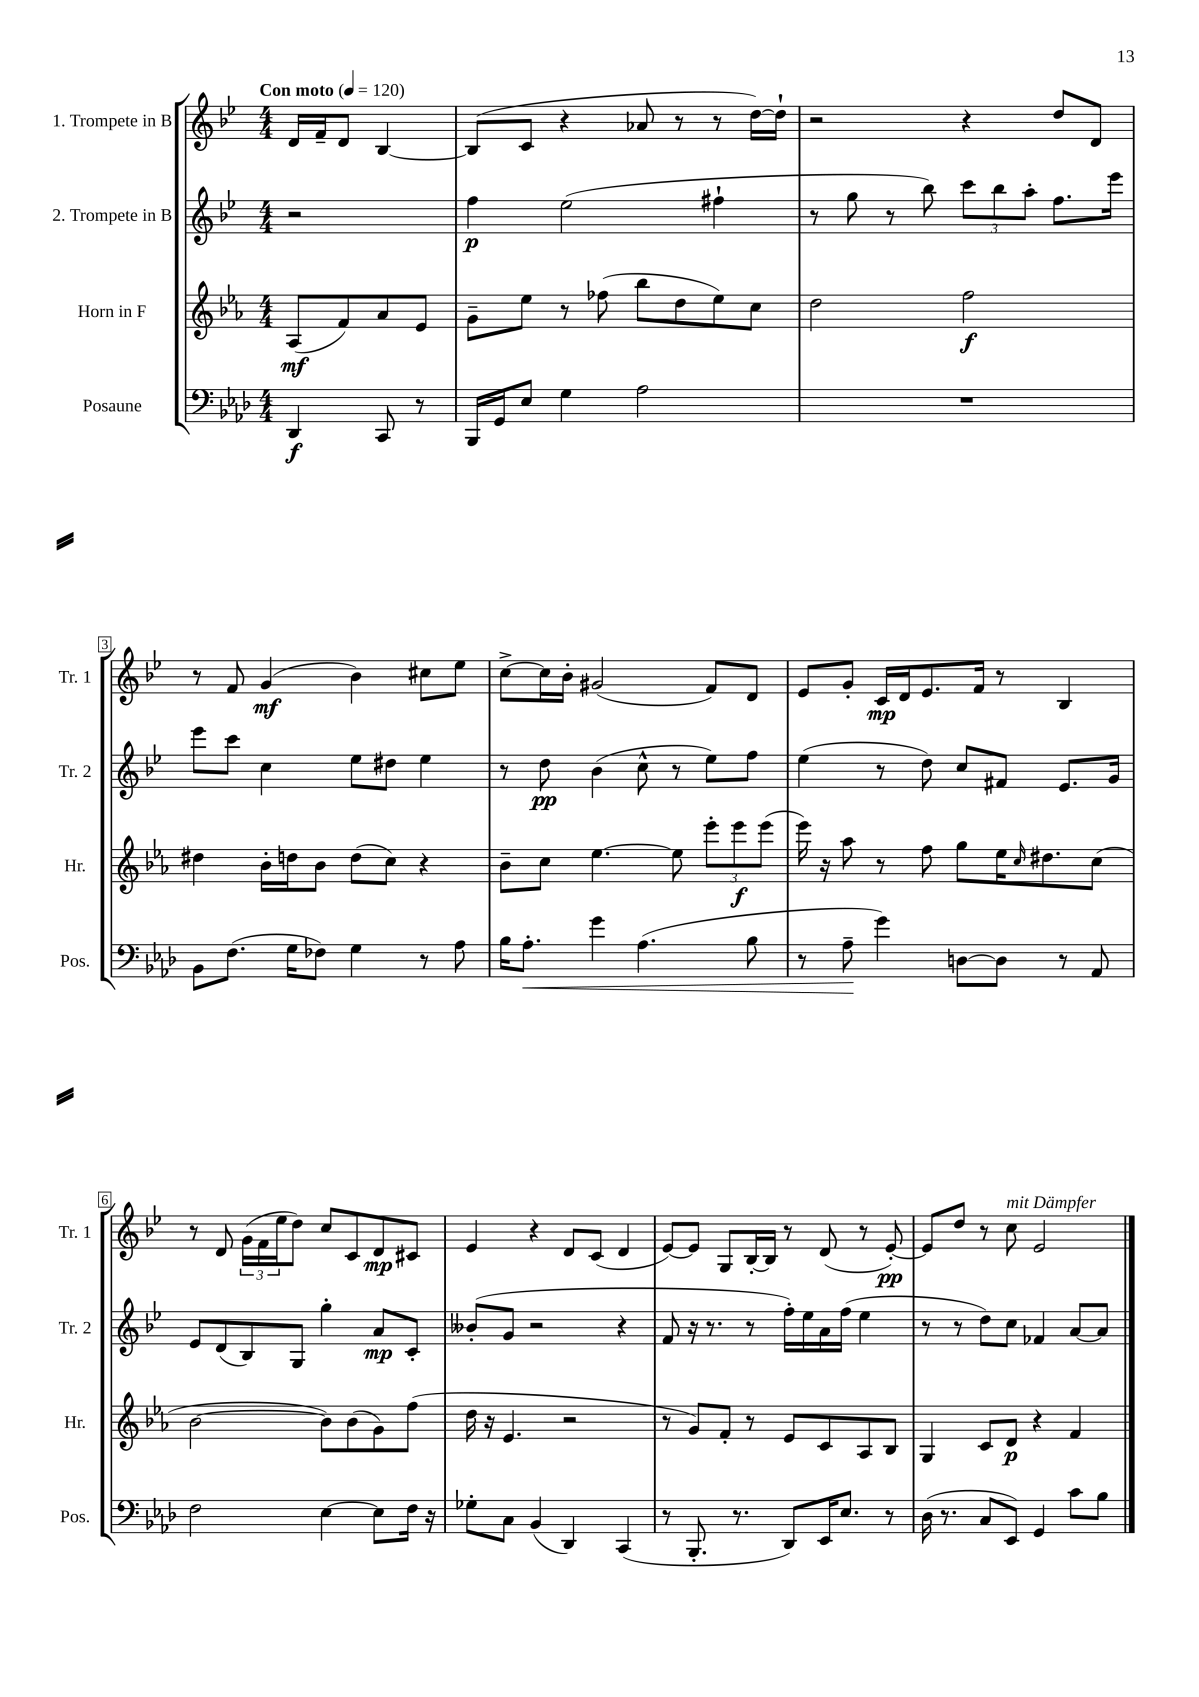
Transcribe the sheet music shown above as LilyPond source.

<<
\new StaffGroup <<
\new Staff = "s0" \with { instrumentName = "1. Trompete in B" shortInstrumentName = "Tr. 1" } {
    \clef treble \key bes \major \numericTimeSignature \time 4/4 \partial 2 \tempo "Con moto" 4 = 120
    d'16 f'16-- d'8 bes4~ |
    bes8( c'8 r4 aes'8 r8 r8 d''16~) d''16-! |
    r2 r4 d''8 d'8 |
    r8 f'8 g'4\mf( bes'4) cis''8 ees''8 |
    c''8~-> c''16 bes'16-. gis'2( f'8) d'8 |
    ees'8 g'8-. c'16\mp d'16 ees'8. f'16 r8 bes4 |
    r8 d'8 \tuplet 3/2 { g'16( f'16 ees''16 } d''8) c''8 c'8 d'8\mp cis'8 |
    ees'4 r4 d'8 c'8( d'4 |
    ees'8~) ees'8 g8 bes16~-. bes16 r8 d'8( r8 ees'8~-.\pp) |
    ees'8 d''8 r8 c''8^\markup { \italic "mit Dämpfer" } ees'2 \bar "|." |
}
\new Staff = "s1" \with { instrumentName = "2. Trompete in B" shortInstrumentName = "Tr. 2" } {
    \clef treble \key bes \major \numericTimeSignature \time 4/4 \partial 2
    r2 |
    f''4\p ees''2( fis''4-! |
    r8 g''8 r8 bes''8) \tuplet 3/2 { c'''8 bes''8 a''8-. } f''8. ees'''16 |
    ees'''8 c'''8 c''4 ees''8 dis''8 ees''4 |
    r8 d''8\pp bes'4( c''8-^ r8 ees''8) f''8 |
    ees''4( r8 d''8) c''8 fis'8 ees'8. g'16 |
    ees'8 d'8( bes8) g8 g''4-. a'8\mp c'8-. |
    beses'8-.( g'8 r2 r4 |
    f'8 r16 r8. r8 f''16-.) ees''16 a'16 f''16( ees''4 |
    r8 r8 d''8) c''8 fes'4 a'8~ a'8 \bar "|." |
}
\new Staff = "s2" \with { instrumentName = "Horn in F" shortInstrumentName = "Hr." } {
    \clef treble \key ees \major \numericTimeSignature \time 4/4 \partial 2
    aes8\mf( f'8) aes'8 ees'8 |
    g'8-- ees''8 r8 fes''8( bes''8 d''8 ees''8) c''8 |
    d''2 f''2\f |
    dis''4 bes'16-. d''16 bes'8 d''8( c''8) r4 |
    bes'8-- c''8 ees''4.~ ees''8 \tuplet 3/2 { ees'''8-. ees'''8\f ees'''8( } |
    ees'''16) r16 aes''8 r8 f''8 g''8 ees''16 \grace { c''16 } dis''8. c''8( |
    bes'2~ bes'8) bes'8( g'8) f''8( |
    d''16 r16 ees'4. r2 |
    r8 g'8) f'8-. r8 ees'8 c'8 aes8 bes8 |
    g4 c'8 d'8\p r4 f'4 \bar "|." |
}
\new Staff = "s3" \with { instrumentName = "Posaune" shortInstrumentName = "Pos." } {
    \clef bass \key aes \major \numericTimeSignature \time 4/4 \partial 2
    des,4\f c,8 r8 |
    bes,,16 g,16 ees8 g4 aes2 |
    R1 |
    bes,8 f8.( g16 fes8) g4 r8 aes8 |
    bes16 aes8.-.\< g'4 aes4.( bes8 |
    r8 aes8--\! g'4) d8~ d8 r8 aes,8 |
    f2 ees4~ ees8 f16 r16 |
    ges8-. c8 bes,4( des,4) c,4( |
    r8 bes,,8.-. r8. des,8) ees,16 ees8. r8 |
    des16( r8. c8 ees,8) g,4 c'8 bes8 \bar "|." |
}
>>
>>
\layout { \context { \Score \override BarNumber.stencil = #(make-stencil-boxer 0.1 0.3 ly:text-interface::print) } }
